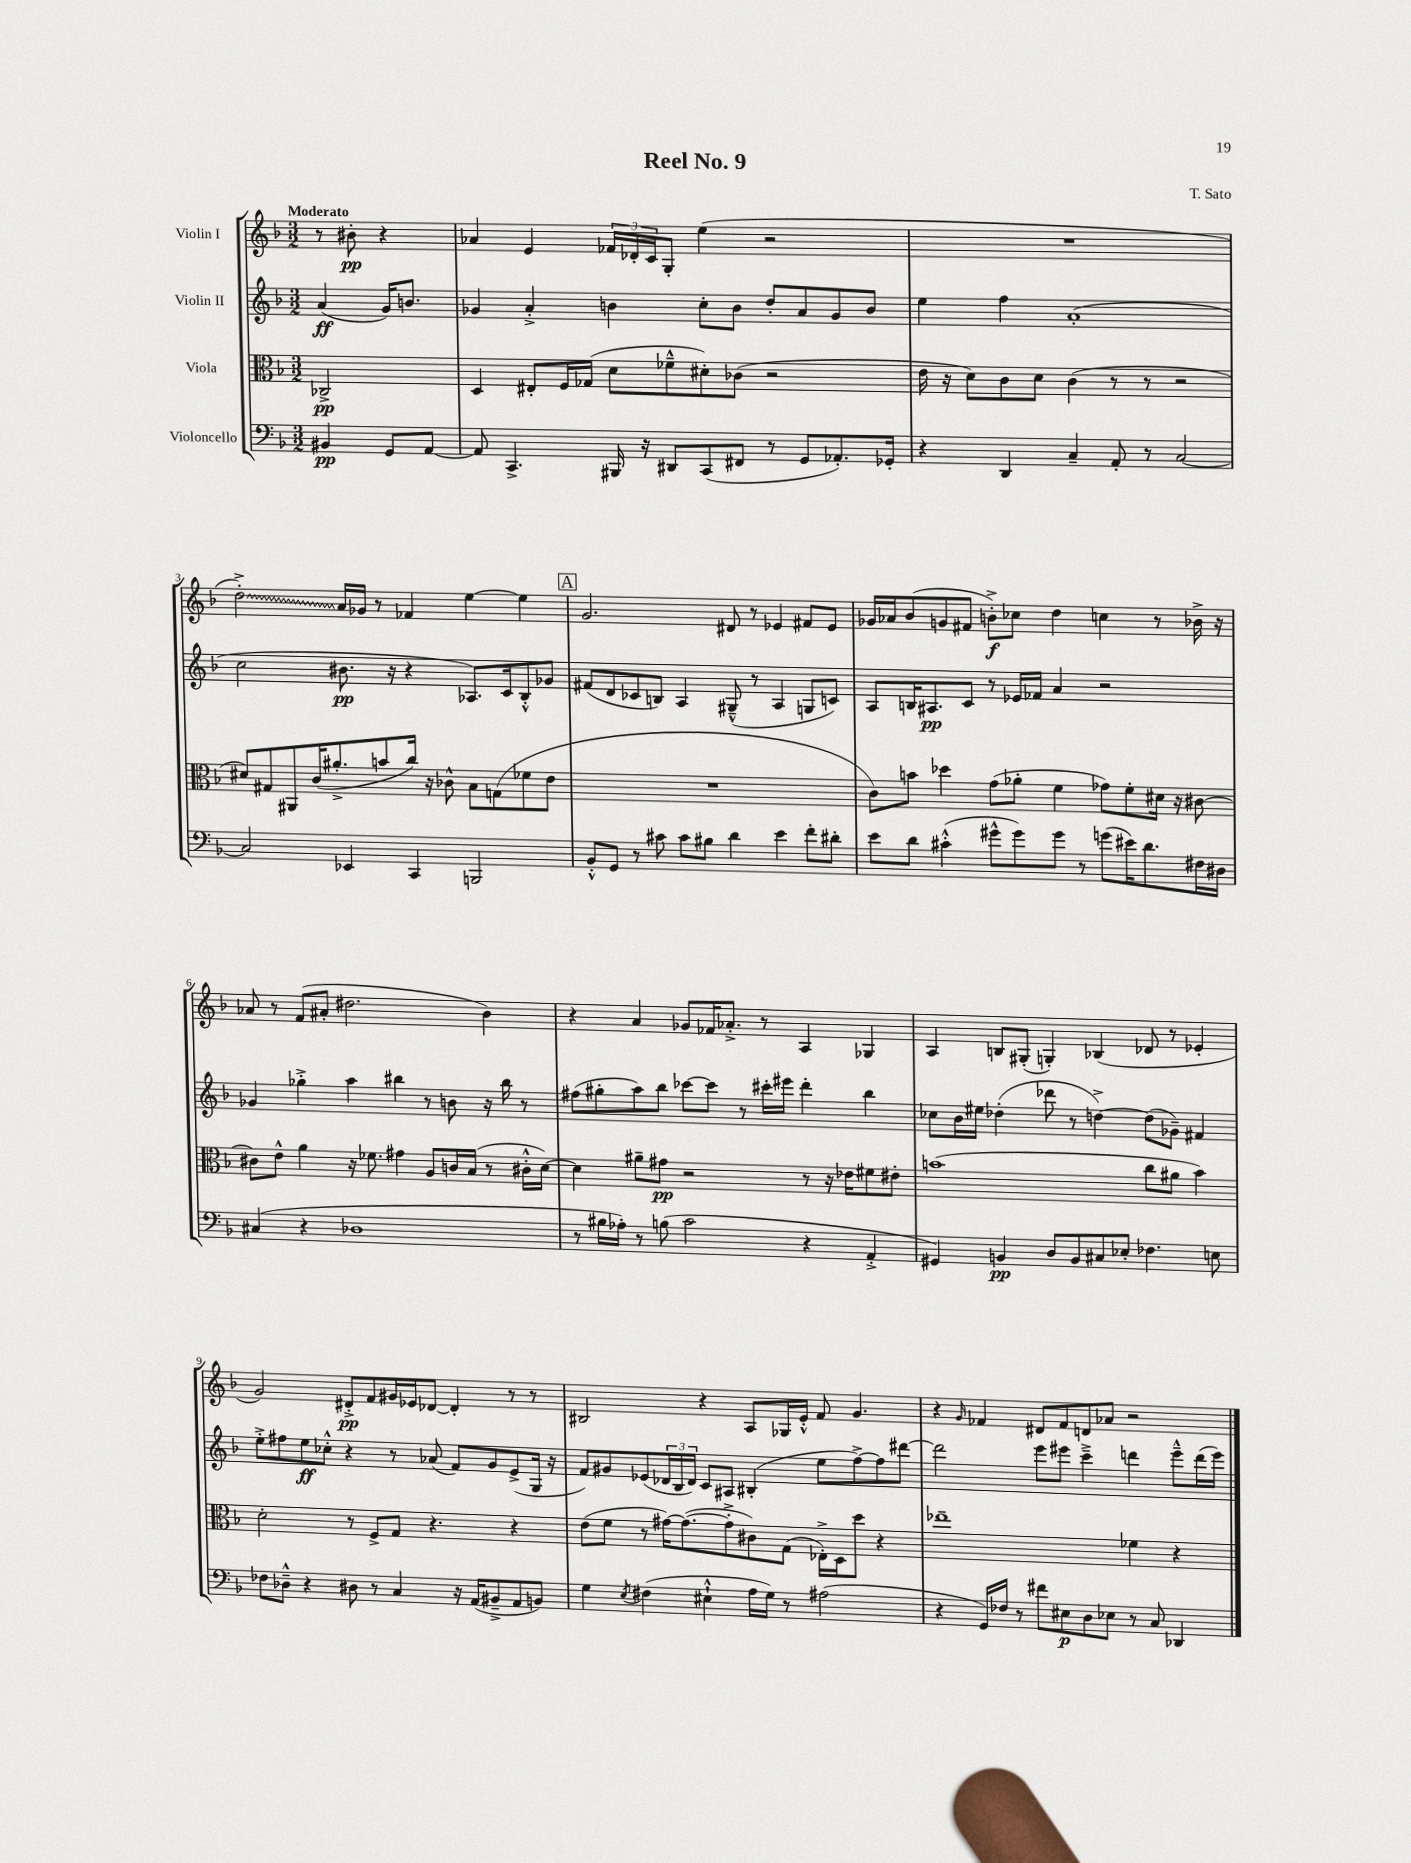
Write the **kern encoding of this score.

**kern	**kern	**kern	**kern
*staff4	*staff3	*staff2	*staff1
*clefF4	*clefC3	*clefG2	*clefG2
*k[b-]	*k[b-]	*k[b-]	*k[b-]
*M3/2	*M3/2	*M3/2	*M3/2
4BB#	2C-^	(4a	8r
.	.	.	8b#'
8GG	.	16g)	4r
.	.	8.b	.
[8AA	.	.	.
=	=	=	=
8AA]	4D	4g-	4a-
4.CC^	.	.	.
.	8E#'	4a'^	4e
.	16F	.	.
.	(16G-	.	.
16BBB#	8d	4b	24f-
.	.	.	24d-'
16r	.	.	.
.	.	.	24c
8DD#	8f-~^^	.	8G'
(8CC	8d#')	8cc'	(4ee
8FF#	(8c-	8b	.
8r	2r	8dd'	2r
8GG	.	8a	.
8.AA-')	.	8g-	.
.	.	8b	.
16GG-'	.	.	.
=	=	=	=
4r	16e	4ee	1.r
.	16r	.	.
.	8d)	.	.
4DD	8c	4ff	.
.	8d	.	.
4C~	(4c	(1a'	.
8AA'	8r	.	.
8r	8r	.	.
[2C	2r	.	.
=	=	=	=
2C]	8d#)	2cc	2dd'^)
.	8G#	.	.
.	8AA#	.	.
.	(16c	.	.
.	8.a#'^	.	.
4EE-	.	8.b#	16a
.	.	.	16g-
.	8b	.	8r
.	.	16r	.
4CC	16cc)	4r	4f-
.	16r	.	.
.	8c-^^	.	.
2BBB	8B-	8.A-)	[4ee
.	(8G	.	.
.	.	16c	.
.	8f-	8B-'^^	4ee]
.	8e	8g-	.
=	=	=	=
8BB-'^^	1.r	(8f#	2.g
8GG	.	8d	.
8r	.	8c-	.
8c#	.	8B)	.
8c#	.	4A	.
8B#	.	.	.
4d	.	(8G#~^^	8d#
.	.	8r	8r
4e	.	4A	4e-
8f'	.	8G	8f#
8d#'	.	8c)	8e-
=	=	=	=
8e	8c)	8A	16g-
.	.	.	16a-
8d	8b	16B	(8b-
.	.	8.A#	.
(4c#'^^	4dd-	.	8g
.	.	8c	8f#
8g#^^	(8g	8r	8b'^)
8g#)	8a-'	16e-	8cc-
.	.	16f-	.
8g#	4f	4a	4dd
8r	.	.	.
(8g	8g-)	2r	4cc
16e#)	8f'	.	.
8.d	.	.	.
.	16d#	.	8r
.	16r	.	.
16F#	[8c#	.	16b-^
16D#	.	.	16r
=	=	=	=
(4C#	8c#]	4g-	8a-
.	8e^^	.	8r
4r	4a	4gg-'^	(8f
.	.	.	8a#'
1D-	16r	4aa	2.dd#
.	8.f-	.	.
.	4g#	4bb#	.
.	8A	8r	.
.	16c	8b	.
.	(16B-	.	.
.	8r	16r	4b-)
.	.	16bb#	.
.	16c#'^^	8r	.
.	[16d)	.	.
=	=	=	=
8r	4d]	(8ff#	4r
16B#	.	8gg#'	.
16A-')	.	.	.
8r	8a#~	8aa)	4a
(8B	8g#	8bb-	.
2c	2r	[8ccc-	8g-
.	.	8ccc-]	16f-
.	.	.	8.a-'^
.	.	8r	.
.	.	16ccc#'	8r
.	.	16eee#	.
4r	8r	4ddd'	4A
.	16r	.	.
.	16e-	.	.
4AA'^	8f#	4bb-	4G-
.	8e#'	.	.
=	=	=	=
4GG#)	(1b	8cc-	4A
.	.	16b-	.
.	.	16ee#	.
4BB	.	(4dd-'	8B
.	.	.	(8G#'
8D	.	8ddd-	4G')
8BB	.	8r	.
8C#	.	[4dd^)	(4B-
8E-'	.	.	.
4.F-	8cc	(8dd]	8d-
.	8a#	8g-~)	8r
.	4b)	4f#	4e-'
8E	.	.	.
=	=	=	=
8F-	2d'	8ee'^	2g)
8D-~^^	.	8ff#	.
4r	.	8ee	.
.	.	8cc-'^^	.
8D#	8r	4r	8d#'^
8r	8F^	.	8f
4C	8G	8r	16g#
.	.	.	16e-
.	4.r	(8a-	[8d-
16r	.	8f)	4d-']
(16AA	.	.	.
8BB#~^	.	8g	.
8AA	4r	(8e^	8r
8BB)	.	16G	8r
.	.	16r	.
=	=	=	=
4G	(8e	8f)	2B#
.	8f	8g#	.
8qE	.	.	.
(4F#	8r	(8e-	.
.	[16g#)	24d-	.
.	.	24B-	.
.	(8.g#_	.	.
.	.	24d-)	.
4E#`^^	.	8c	4r
.	8g#'^]	8A#	.
16A	8c#)	(4B#'	8A
16G)	.	.	.
8r	(8G	.	16G-
.	.	.	16e'^^
(2A#	16E-'^)	8ee	8f
.	16D	.	.
.	8dd	[8ff^)	4.g
.	4r	8ff]	.
.	.	[8ddd#	.
=	=	=	=
4r	1ee-~	2ddd#]	4r
.	.	.	16qqg
16GG)	.	.	4f-
16F-	.	.	.
8r	.	.	.
8f#	.	8eee	8d#
8E#	.	8eee#	8f-
8D	.	4ccc~^	8d
8E-	.	.	8a-
8r	4f-	4ddd	2r
8C	.	.	.
4DD-	4r	8eee#~^^	.
.	.	(16ddd	.
.	.	16eee#)	.
==	==	==	==
*-	*-	*-	*-
